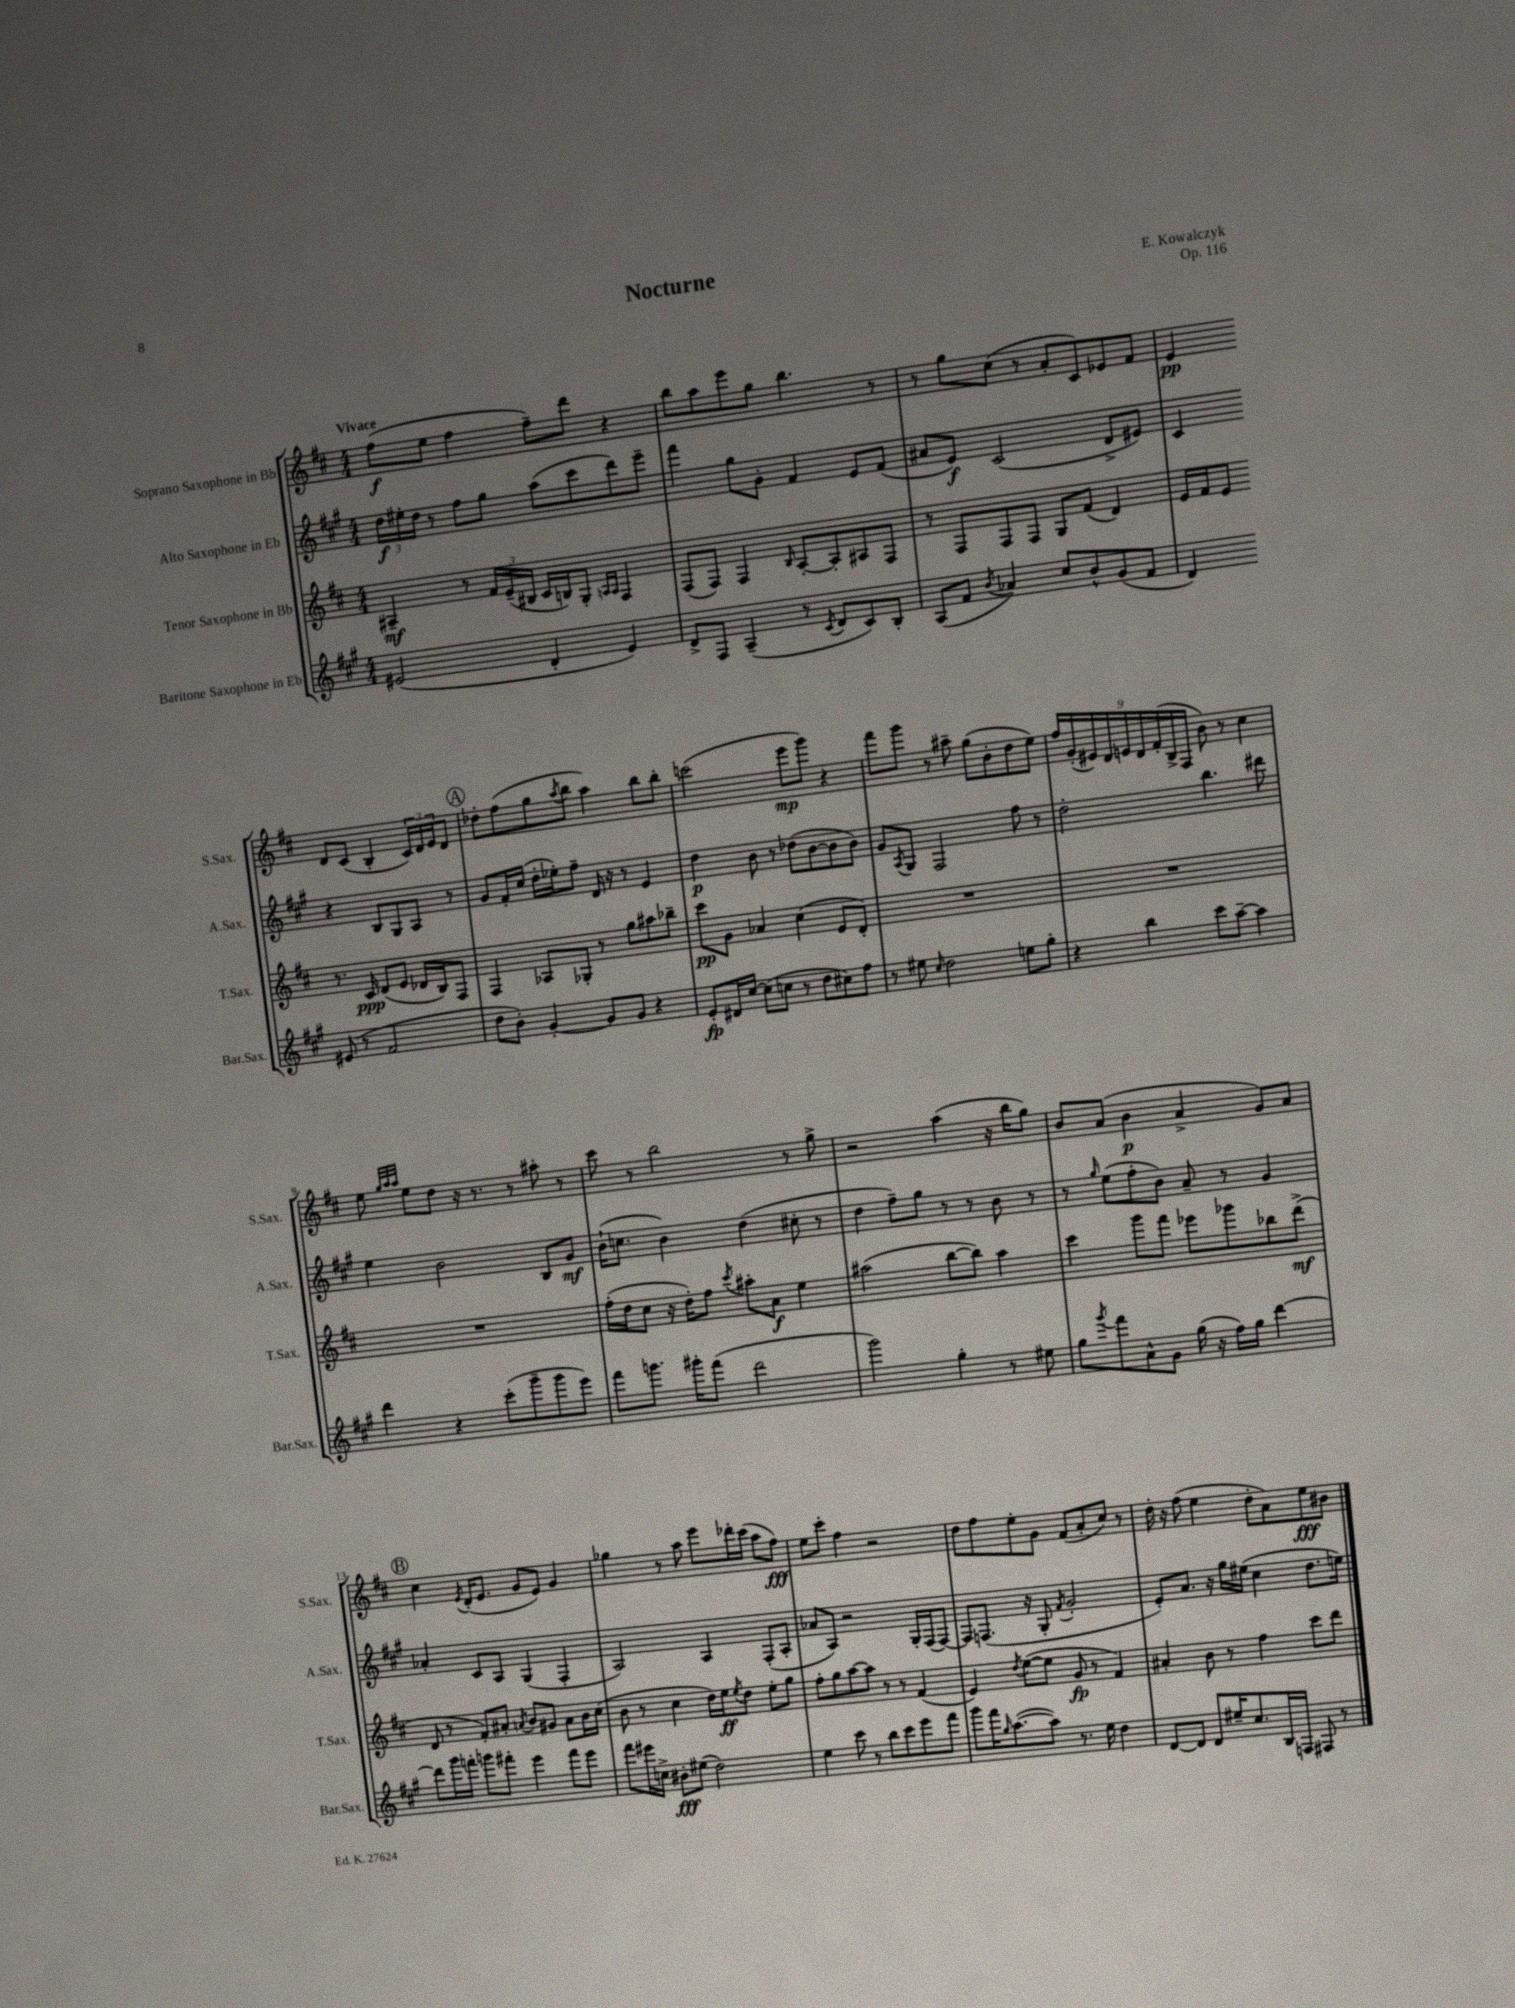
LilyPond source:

\header { title = "Nocturne" composer = "E. Kowalczyk" opus = "Op. 116" }
<<
\new StaffGroup <<
\new Staff = "s0" \with { instrumentName = "Soprano Saxophone in Bb" shortInstrumentName = "S.Sax." } {
    \clef treble \key d \major \numericTimeSignature \time 4/4 \tempo "Vivace"
    fis''8\f( e''8 fis''4 fis''8--) d'''8 r4 |
    b''8 a''8 e'''8 g''8 b''4. r8 |
    r8 g''8 cis''8( r8 a'8-. cis'8) ees'8 fis'8 |
    e'4\pp d'8 cis'8( b4-. \tuplet 3/2 { cis'16) d'16 e'16 } d'8 |
    \mark \markup { \circle "A" } des''8-. fis''8( g''8 \acciaccatura { a''8 } b''8 a''4) b''8 b''8-. |
    c'''2( e'''8\mp g'''8) r4 |
    fis'''8 g'''8 r8 ais''8-- g''8( b'8-. d''8 e''8) |
    \tuplet 9/8 { fis''16 g'16-.( eis'16) d'16 e'16 d'16 fis'16-.( b16-> fis16 } b'8) r8 cis''4 |
    e''8 \grace { g''32 a''32 a''32 } e''8 d''8 r16 r8. r8 ais''8-. r8 |
    cis'''8 r8 b''2 r8 g''8-> |
    r2 a''4( r16 b''16 g''8) |
    b'8 a'8( b'4\p a'4-> g'8) a'8 |
    \mark \markup { \circle "B" } cis''4 \acciaccatura { e'8 } d'16-.( e'8. g'8 e'8) g'4 |
    ges''4 r8 a''8 e'''8 des'''16-. cis'''16( a''8 fis''8\fff) |
    e''8 cis'''8-. fis''4 r2 |
    d''8 fis''8 e''8-. g'8 fis'8( a'8-. cis''8) r8 |
    d''16-. r16 fis''8( e''4 d''8-. a'8) e''8\fff bis'8 \bar "|." |
}
\new Staff = "s1" \with { instrumentName = "Alto Saxophone in Eb" shortInstrumentName = "A.Sax." } {
    \clef treble \key a \major \numericTimeSignature \time 4/4
    \tuplet 3/2 { d''16\f eis''16-. d''16 } r8 fis''8 gis''8 a''8( cis'''8 d'''8) e'''8-- |
    fis'''4 gis''8 gis'8-. fis'4 e'8 fis'8( |
    ais'8 e'8\f) cis'2( d'8-> eis'8) |
    cis'4 r4 b8 gis8 a8 r8 |
    \mark \markup { \circle "A" } gis'8 fis'16-. cis''16( d''16-. ees''16-.) fis''8-- d'16 r16 r8 e'4 |
    d''4\p b'8 r8 des''8( b'8~ b'8 b'8) |
    gis'8 \acciaccatura { a8 } gis8 fis2 fis''8 r8 |
    d''2-. b''4. dis'''8 |
    e''4 b'2 b8 gis'8\mf |
    b'16-!( c''8. b'4) d''4( cis''8-. r8 |
    d''4 fis''8--) gis''8 r8 r8 b'8 r8 |
    r8 \grace { gis''16 } e''8( fis''8-. b'8) a'8-- r8 gis'4 |
    \mark \markup { \circle "B" } aes'4-. cis'8 a8 gis4( fis4-. |
    a2) a4 fis8-.( a8-. |
    aes'8 a8) r2 gis16-. fis16( fis8~) |
    fis8 f8.( r16 gis8-. \acciaccatura { fis'8 } gis'2-. |
    e'8-.) a'8. r16 gis''16 eis''16( cis''4 d''8. e''16) \bar "|." |
}
\new Staff = "s2" \with { instrumentName = "Tenor Saxophone in Bb" shortInstrumentName = "T.Sax." } {
    \clef treble \key d \major \numericTimeSignature \time 4/4
    ais4--\mf r8 \tuplet 3/2 { fis'16 e'16--( bis16 } cis'16 b16) g8-. \grace { a16 a16 } fis4 |
    fis8( fis8) fis4 \grace { b16 } a8~-. a8-. ais8 fis8 |
    r8 fis8 fis8 fis8 g8 fis'8( d'4) |
    e'16 fis'16 e'8 r8. cis'16\ppp d'8( e'8 des'16 b16) fis8 |
    \mark \markup { \circle "A" } fis4 aes8 ges8-. r8 g''8 ais''8 bes''8-- |
    cis'''8\pp g'8 aes'4 cis''4( e'8 d'8-.) |
    R1 |
    R1 |
    R1 |
    fis''16-.( d''16 cis''8 r16 d''16-.) fis''8 \acciaccatura { cis'''8 } ais''8-. a'8\f e''4 |
    ais''2( b''8~ b''8) ais''4 |
    cis'''4 g'''8 fis'''8 ees'''8 ges'''8 bes''8 d'''8->\mf( |
    \mark \markup { \circle "B" } d'8 r8 fis'8-.) ais'8-. \acciaccatura { a'8 } b'8 gis'8 a'8 b'16 cis''16( |
    b'8 r8 cis''4 d''16) e''16\ff \acciaccatura { e''8 } d''8 e''8-. g''8 |
    fis''8-. g''8 a''8~ a''8 r8 r8 fis'4( |
    e'4) \acciaccatura { d''8 } e''8~( e''8 g'8\fp r8 fis'4) |
    ais'4-. b'8 r8 fis''4 cis'''8 d'''8 \bar "|." |
}
\new Staff = "s3" \with { instrumentName = "Baritone Saxophone in Eb" shortInstrumentName = "Bar.Sax." } {
    \clef treble \key a \major \numericTimeSignature \time 4/4
    eis'2( d'4-. eis'4) |
    d'8-> fis8 a4--( r8 \acciaccatura { cis'8 } d'8 cis'8) b8-. |
    a8( fis'8 \acciaccatura { b'8 } aes'4) cis''8 b'8-^ gis'8( fis'8 |
    d'4) eis'8( r8 fis'2 |
    \mark \markup { \circle "A" } d''8 b'8-.) gis'4~-. gis'8 gis'8 r4 |
    e'8-.\fp dis'16 cis''16~ cis''8( c''8 r8 d''8 cis''8) fis''8 |
    r8 eis''8 \grace { cis''16 } d''2 e''8 gis''8-. |
    r4 b''4 cis'''8 a''8~-- a''4 |
    d'''4 r4 cis'''8-.( gis'''8-- gis'''8 e'''8) |
    fis'''8 g'''8. gis'''16-. fis'''8( d'''2 |
    gis'''2) gis''4-. r8 eis''8 |
    gis''8 \acciaccatura { gis'''8 } fis'''8 a'8-^ gis'8 gis''16( r16 fis''16) gis''16 d'''4~ |
    \mark \markup { \circle "B" } d'''8 gis'''16 f'''16-. g'''8 fis'''8-. e'''4 fis'''8 e'''8 |
    fis'''8 eis'''16 c''16-> bis'8-.\fff eis''8( d''2) |
    e''4 cis'''8 r8 b''8 cis'''8 e'''8 fis'''8 |
    gis'''8 fis'''16 \grace { gis''16 } a''8.~( a''8) r8. e''16 d''4 |
    d'8~ d'8 d'8 eis''16-- cis''8. b16 f16 fis8 r8 \bar "|." |
}
>>
>>
